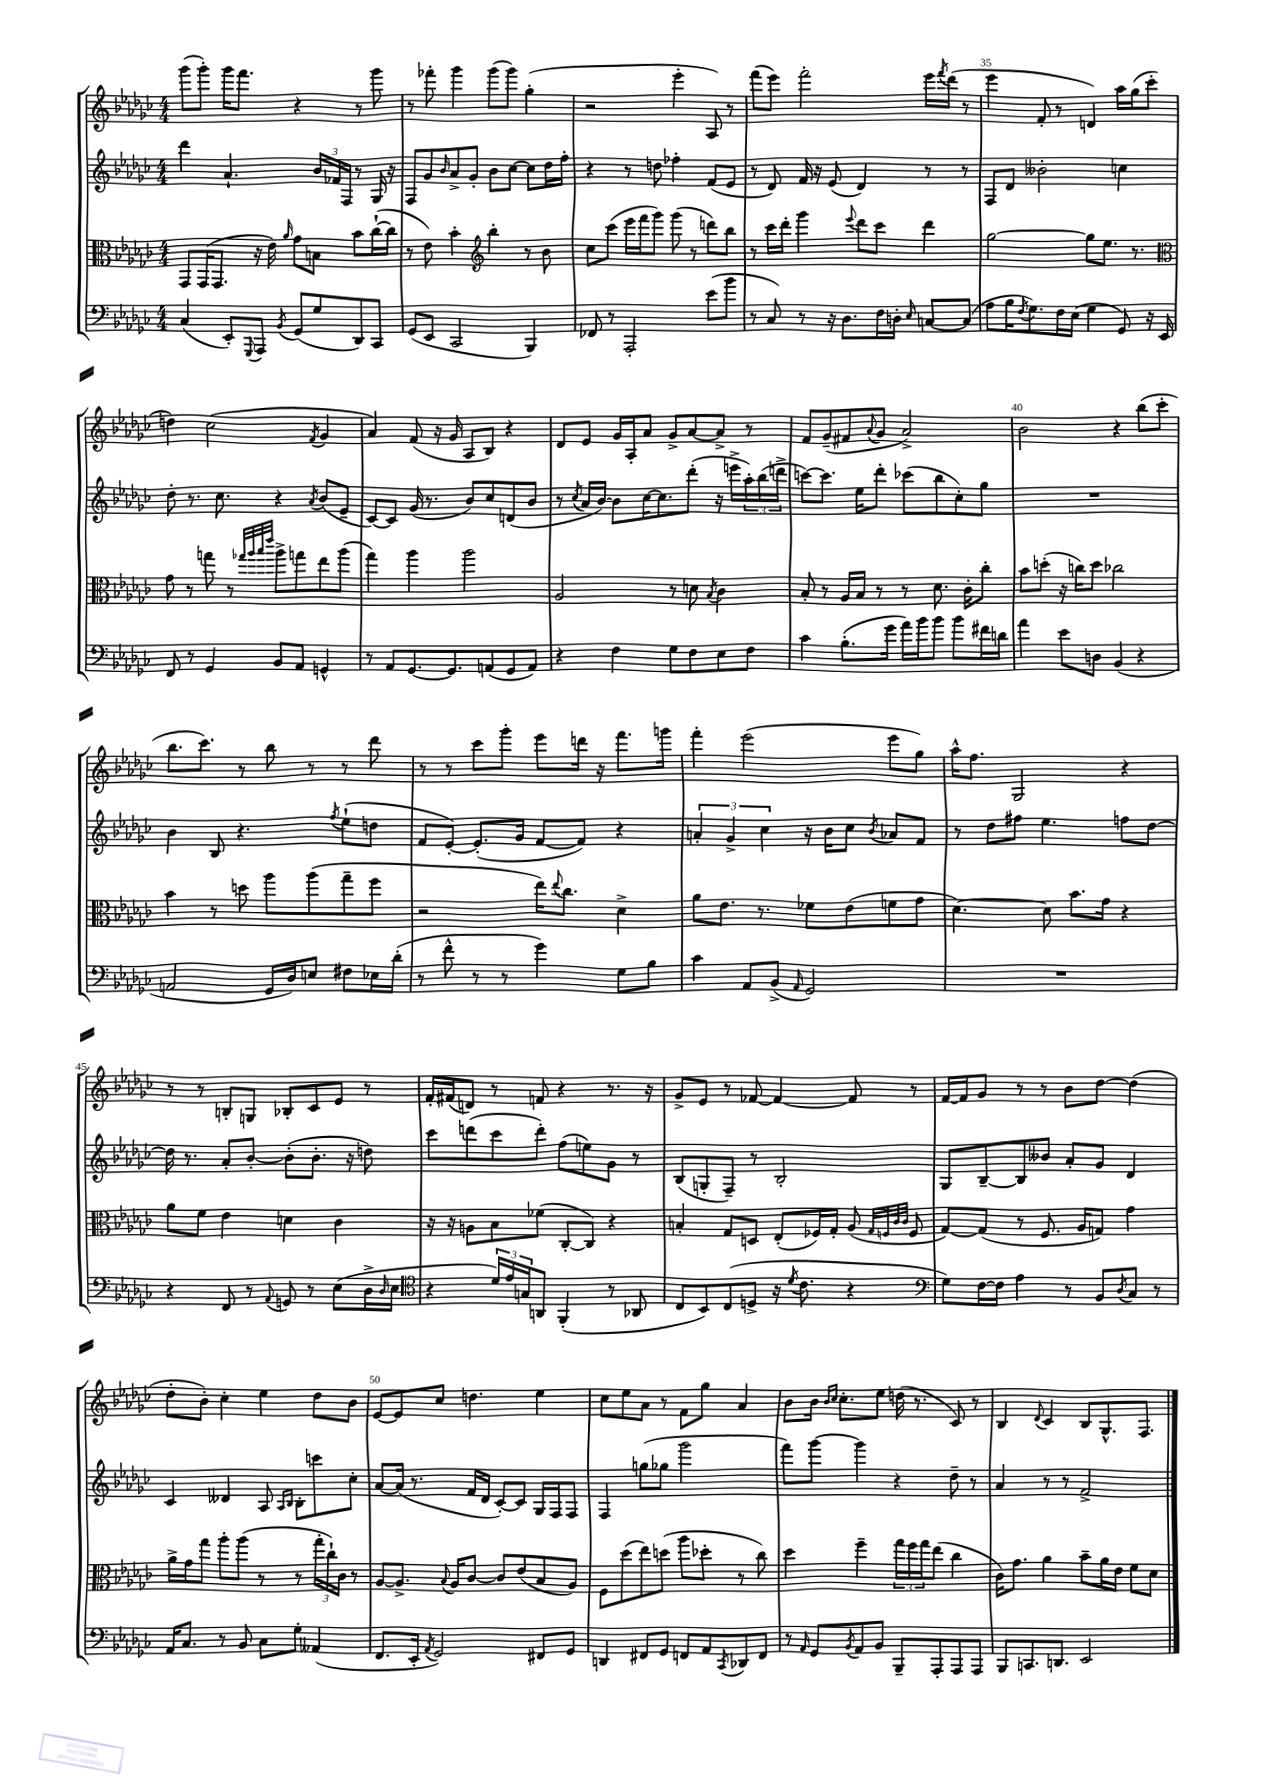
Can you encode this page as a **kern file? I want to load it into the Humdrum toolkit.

**kern	**kern	**kern	**kern
*staff4	*staff3	*staff2	*staff1
*clefF4	*clefC3	*clefG2	*clefG2
*k[b-e-a-d-g-c-]	*k[b-e-a-d-g-c-]	*k[b-e-a-d-g-c-]	*k[b-e-a-d-g-c-]
*M4/4	*M4/4	*M4/4	*M4/4
(4C-/	8GG-/L	4ddd-\	(8ggg-\L
.	(16GG-/K	.	8ggg-'\J)
.	8.GG-/J	.	.
8EE-'/L)	.	4.a-`/	16ggg-\LK
.	.	.	8.fff\J
8qqGGG-/	.	.	.
8AAA-/J	16r	.	.
.	16e-\)	.	.
8qBB-/	16qqa-/	.	.
(8GG-/L	8g-\L	.	4r
8G-/	8B\J	24b-/LL	.
.	.	24f-/	.
.	.	24F/JJ	.
8DD-/)	8b-\L	8r	8r
8CC-/J	([16cc-`\L	16G-/	8ggg-\
.	16cc-\]JJ	16r	.
=	=	=	=
(8GG-/L	8r	8F/L	8r
8EE-/J	8e-\)	8g-/	8fff-'\
.	.	16qqb-/	.
2CC-/	4b-'\	8a-^/	4ggg-\
.	.	8g-'/J	.
*	*clefG2	*	*
.	4bb-'\	8b-\L	(8ggg-\L
.	.	[8cc-\J	8ggg-\J)
4BBB-/)	8r	8cc-\]L	(4gg-'\
.	8b-\	16dd-\L	.
.	.	16ff'\JJ	.
=	=	=	=
8FF-/	8cc-\L	4r	2r
8r	(8ccc-\J	.	.
2AAA-'/	16eee-\LL	8r	.
.	16fff\J	.	.
.	8ggg-\J)	8dd\	.
.	(8ggg-\	4ff-'\	4eee-'\
.	8r	.	.
(8e-\L	8ddd\L)	(8f/L	8A-/)
8b-\J	8bb-\J	8e-/J	8r
=	=	=	=
8r	8r	8r	(8fff\L
8C-/)	16ccc-\LL	8d-/)	8eee-\J)
.	16ddd-'\JJ	.	.
8r	4ggg-\	16f/	2fff'\
.	.	16r	.
16r	.	(8e-/	.
8.D-\L	.	.	.
.	8qqeee-/	.	.
.	8ddd-\L	4d-/)	.
16F\L	8ccc-\J	.	.
16D'\JJ	.	.	.
16qqE-/	.	.	.
[8C/L	4ddd-\	8r	16eee-\LL
.	.	.	8qfff/
.	.	.	(16ddd-\JJ
(8C/]J	.	8r	8r
=	=	=	=
8A-\L	[2gg-\	8F/L	4eee-\
16B-\K	.	8d-/J	.
8qF/	.	.	.
8.G-\)	.	.	.
.	.	2b--'\	8f'/
16F\L	.	.	8r
(16E-\JJ	.	.	.
4G-\	8gg-\]L	.	4d/)
.	8.ee-\J	.	.
8GG-/)	.	4cc\	16aa-\LL
.	8.r	.	(16gg-\J
16r	.	.	8ccc-'\J
16EE-/	.	.	.
=	=	=	=
*	*clefC3	*	*
8FF/	8g-\	8dd-'\	4dd\)
8r	8r	8.r	.
4GG-/	8gg\	.	(2cc-\
.	.	8.cc-\	.
.	8r	.	.
.	32qqgg-/LLL	.	.
.	32qqaa-/	.	.
.	32qqbb-/	.	.
.	32qqeee-/JJJ	.	.
8BB-/L	8aa-^\L	4r	.
8AA-/J	8gg\	.	.
.	.	8qa-/	8qf/
4GG^^/	8ee-\	(8b-/L	4g-/
.	(8aa-\J	8e-~/J	.
=	=	=	=
8r	4gg-\)	[8c-/L)	4a-/)
8AA-/L	.	8c-/]J	.
[8.GG-/	4aa-\	(16g-/	(8f/
.	.	8.r	.
.	.	.	16r
8.GG-/]	.	.	16g-/
.	2aa-\	8b-/L)	8A-/L
(8AA/	.	8cc-/	8B-/J)
8GG-/	.	(8d/	4r
8AA/J)	.	8b-/J	.
=	=	=	=
4r	2A-/	8r	8d-/L
.	.	8qcc-/	.
.	.	16a-/LL	8e-/J
.	.	[16b-/JJ)	.
4F\	.	8b-\]L	16g-/LL
.	.	.	16A-'/J
.	.	[16cc-\K	8a-/J
.	.	8.cc-\]	.
8G-\L	8r	.	8g-^/L
8F\	8d\	(8ddd-'\J	[8a-/
.	8qB-/	.	.
8E-\	4c-\	16r	8a-^/]J
.	.	16eee^\LL	.
8F\J	.	24aa-'\)	8r
.	.	(24bb-\	.
.	.	24ddd^\JJ	.
=	=	=	=
4c-\	8B-'/	[8ccc\L)	8f/L
.	8r	8.ccc\]J	(8g-~/
(8.B-'\L	16A-/LL	.	8f#/
.	16B-/JJ	16ee-\LK	.
.	.	.	8qqa-/
.	8r	8ddd-'\J	8g-/J
16g-\Jk	.	.	.
16a-\LL)	8r	(8ccc-\L	2a-^/)
16b-\J	.	.	.
8b-\J	8.d-\	8bb-\	.
8b-\L	.	8cc-'\)	.
.	16c-'\LK	.	.
16f#\L	8cc-'\J	8gg-\J	.
16d\JJ	.	.	.
=	=	=	=
4a-\	8b-\L	1r	2b-\
.	(8dd'\J	.	.
8e-\L	16r	.	.
.	16cc\LK)	.	.
8D\J	8dd\J	.	.
(4BB-/	2cc-\	.	4r
4r	.	.	(8bb-\L
.	.	.	8ccc-'\J
=	=	=	=
2AA/	4b-\	4b-\	8.bb-\L
.	.	.	8.ccc-\J)
.	8r	8B-/	.
.	8dd\	4.r	8r
16GG-/LL	8aa-\L	.	8bb-\
16D-/J)	.	.	.
8E/J	(8aa-\	.	8r
.	.	8qff/	.
8F#\L	8gg-~\	(8ee-`\L	8r
16E-\L	8ff\J	8dd\J	8ddd-\
(16d-'\JJ	.	.	.
=	=	=	=
8r	2r	8f/L	8r
8f^^\	.	[8e-'/J)	8r
8r	.	(8.e-'/]L	8ccc-\L
8r	.	.	8ggg-'\J
.	.	16g-/Jk	.
4g-\)	16ee-\LK)	[8f/L	8eee-\L
.	8qqee-/	.	.
.	8.cc-\J	.	.
.	.	8f/]J)	16ddd\Jk
.	.	.	16r
8G-\L	4d-^\	4r	8.fff\L
8B-\J	.	.	.
.	.	.	16ggg\Jk
=	=	=	=
4c-\	8a-\L	6a'/	4fff'\
.	8.e-\J	.	.
.	.	6g-^/	.
8AA-/L	.	.	(2eee-\
.	8.r	.	.
.	.	6cc-\	.
(8BB-^/J	.	.	.
16qqAA-/	.	.	.
2GG-/)	8f-\L	16r	.
.	.	16b-\LK	.
.	(8e-\	8cc-\J	.
.	.	8qb-/	.
.	8f\	8a-/L	8eee-\L
.	8g-\J	8f/J	8gg-\J)
=	=	=	=
1r	[4.d-\)	8r	16aa-^^\LK
.	.	.	8.ff\J
.	.	8dd-\L	.
.	.	8ff#\J	2G-/
.	8d-\]	4.ee-\	.
.	8.b-\L	.	.
.	16g-\Jk	.	.
.	4r	8ff\L	4r
.	.	[8dd-\J	.
=	=	=	=
4r	8a-\L	16dd-\]	8r
.	.	8.r	.
.	8f\J	.	8r
8FF/	4e-\	8a-'/L	8B'/L
8r	.	[8b-'/J	8G/J
8qqAA-/	.	.	.
8GG/	4d\	(8b-'\]L	8B-'/L
8r	.	8.b-'\J	8c-/
(8E-\L	4c-\	.	8e-/J
.	.	16r	.
16D-^\L	.	8dd\)	8r
16qqD-/	.	.	.
16E-\JJ	.	.	.
=	=	=	=
*clefC4	*	*	*
4r	16r	8ccc-\L	16f'/LL
.	16r	.	(16f#/J
.	8A\L	(8ddd\	8d/J)
24d-/LL)	8B-\	8ccc-\	8r
24e-/	.	.	.
24G/J	.	.	.
8AA/J	(8f-\J	8ddd'\J)	8f/
(4FF'/	[8C-'/L	(8ff\L	4r
.	8C-/]J)	8ee\)	.
8r	4r	8g-\J	8.r
8AA-/	.	8r	.
.	.	.	16r
=	=	=	=
8C-/L	4B'/	(8B-/L	8g-^/L
8BB-/)	.	8G'/	8e-/J
(8C-/	8G-/L	8F~/J)	8r
8D^/J	8D/J	8r	[8f-/
16r	(8E-'/L	2B-'/	4f-/_
8qd-/	.	.	.
8.c-\	.	.	.
.	16F-/L)	.	.
.	16G-'/JJ	.	.
4r	(8A-/	.	8f-/]
.	32qqG-/LLL	.	.
.	32qqF/	.	.
.	32qqc-/	.	.
.	32qqc-/JJJ	.	.
.	8F/	.	8r
=	=	=	=
*clefF4	*	*	*
8G-\L)	[8G-/L)	8G-/L	[16f/LL
.	.	.	16f/]J
[16F\L	(8G-/]J	[8B-~/	8g-/J
16F\]JJ	.	.	.
4A-\	8r	8B-/]	8r
.	8.F/	8b--/J	8r
8r	.	8a-'/L	8b-\L
.	16A-/LK	.	.
8BB-/L	8G/J)	8g-/J	[8dd-\J
8qD-/	.	.	.
8C-/J	4g-\	4d-/	(4dd-\]
8r	.	.	.
=	=	=	=
16AA-/LK	16a-^\LL	4c-/	8dd-'\L
8.C-/J	16g-\J	.	.
.	8gg-\J	.	8b-'\J)
8r	8aa-'\L	4d--/	4cc-'\
8BB-/	(8aa-\J	.	.
8C-\L	8r	8A-/	4ee-\
.	.	16qqA-/LL	.
.	.	16qqB-/JJ	.
8G-'\J	8r	8B-'\L	.
(4AA--/	24gg-'\LL	8ccc\	8dd-\L
.	24cc-`\)	.	.
.	24c-\JJ	.	.
.	8r	8cc-'\J	8b-\J
=	=	=	=
8.FF/L	[8A-/L	[8a-/L	[8e-/L
.	8.A-^/]J	(16a-/]Jk	8e-/]
16EE-'/Jk	.	8.r	.
8qAA-/	.	.	.
2GG-/)	.	.	8cc-/J
.	8qqB-/	.	.
.	16A-/LK	.	.
.	[8c-/J	16f/LL	4.dd\
.	.	16d-/JJ	.
.	8c-/]L	[8c-'/L)	.
.	(8e-/	8c-/]J	.
8FF#/L	8B-/	16G-/LL	4ee-\
.	.	16F/J	.
8GG-/J	8A-/J)	8F/J	.
=	=	=	=
4DD/	8F\L	4F/	8cc-\L
.	(8dd-\	.	8ee-\
8FF#/L	8ee-\)	(8gg\L	8a-\J
8GG-/J	(8dd\J	8gg-\J	8r
8FF/L	8aa-\L	2ggg-\	8f\L
8AA-/	8dd-'\J	.	8gg-\J
8qCC-/	.	.	.
8DD-/	8r	.	4a-/
8FF/J	8cc-\)	.	.
=	=	=	=
8r	4dd-\	8fff\L)	8b-\L
16qqAA-/	.	.	.
8GG-/L	.	[8ggg-\J	16b-\Jk
.	.	.	16qqb-/LL
.	.	.	16qqcc-/JJ
.	.	.	8.cc-'\L
8qBB-/	.	.	.
8AA-/	4ff~\	4ggg-\]	.
8BB-/J	.	.	8ee-\J
8BBB-~/L	24gg-\LL	4r	(16dd\
.	24ff\	.	.
.	.	.	8.r
.	24gg-\J	.	.
8AAA-'/	(8ee-\J	.	.
8AAA-/	4cc-\	8dd-~\	8c-/)
8AAA-/J	.	8r	8r
=	=	=	=
8BBB-/L	16c-\LK)	4a-/	4B-/
.	8.g-\J	.	.
8.CC/	.	.	.
.	.	.	8qqd-/
.	4a-\	8r	4c-/
8.DD/J	.	.	.
.	.	8r	.
2EE-/	8b-~\L	2f^/	8B-/L
.	16a-\L	.	8.G-^^/
.	16e-\JJ	.	.
.	8f\L	.	.
.	.	.	8.F/J
.	8d-\J	.	.
==	==	==	==
*-	*-	*-	*-
